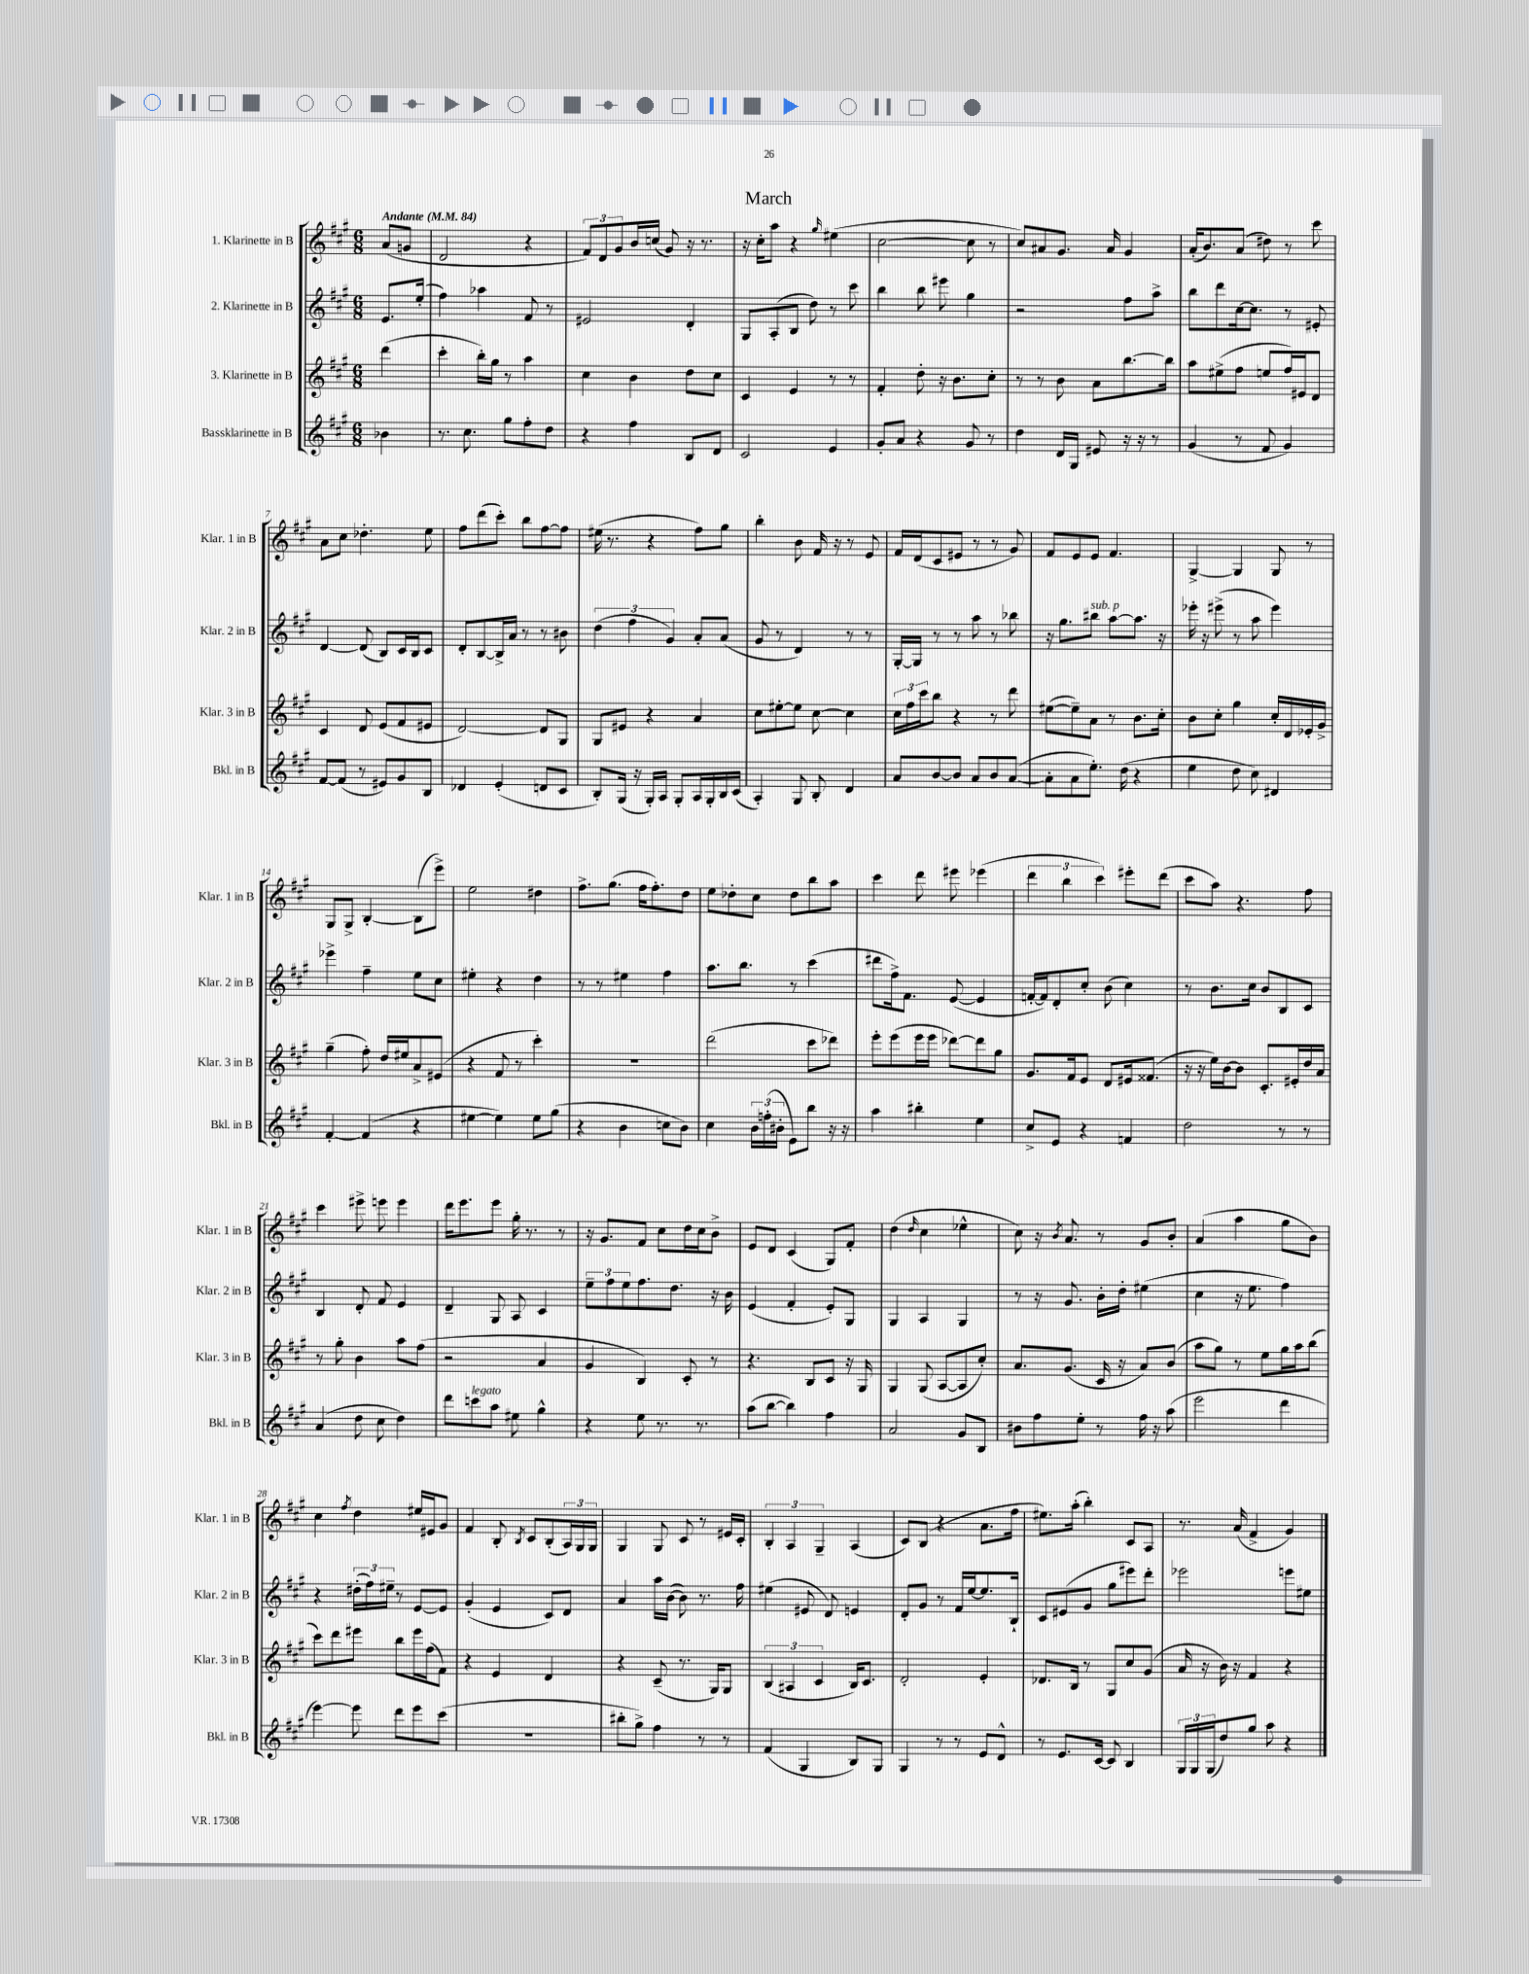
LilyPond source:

\header { title = "March" }
<<
\new StaffGroup <<
\new Staff = "s0" \with { instrumentName = "1. Klarinette in B" shortInstrumentName = "Klar. 1 in B" } {
    \clef treble \key a \major \numericTimeSignature \time 6/8 \partial 4 \tempo "Andante" 4 = 84
    a'8( g'8 |
    d'2 r4 |
    \tuplet 3/2 { fis'8) d'8 gis'8 } b'16 c''16( gis'8) r16 r8. |
    r16 cis''16-. a''8 r4 \grace { gis''16 } eis''4( |
    cis''2~ cis''8 r8 |
    cis''8) ais'8 gis'8. ais'16 gis'4 |
    a'16-.( b'8.) a'8( dis''8) r8 cis'''8 |
    a'8 cis''8 des''4.-. e''8 |
    fis''8 d'''8( cis'''8-.) b''8 fis''8~ fis''8 |
    eis''16( r8. r4 fis''8) gis''8 |
    b''4-. b'8 fis'16 r16 r8 e'8 |
    fis'16 d'16( cis'8 eis'8 r8 r8 gis'8) |
    fis'8 e'8 e'8 fis'4. |
    gis4~-> gis4 gis8 r8 |
    gis8 gis8-> b4~-. b8( e'''8->) |
    e''2 dis''4 |
    fis''8.-> gis''8.( fis''16 fis''8.-.) d''8 |
    e''8 des''8-. cis''8 des''8 b''8 a''8 |
    cis'''4 d'''8 eis'''8 ees'''4( |
    \tuplet 3/2 { d'''4 b''4 cis'''4) } eis'''8-. d'''8( |
    cis'''8 a''8) r4. fis''8 |
    cis'''4 eis'''8-> e'''8 e'''4 |
    d'''16 e'''8. e'''8 gis''16-. r8. r8 |
    r16 gis'8. fis'8 cis''8 d''16 cis''16 b'8-> |
    e'8 d'8 cis'4( gis8) fis'8-. |
    d''4( \grace { d''16 } cis''4 ees''4-^ |
    cis''8) r16 \acciaccatura { b'8 } a'8. r8 gis'8 b'8-. |
    a'4( a''4 gis''8 b'8) |
    cis''4 \acciaccatura { fis''8 } d''4 eis''16 eis'16 gis'8 |
    fis'4 b8-. \acciaccatura { b8 } cis'8 b8-.( \tuplet 3/2 { a16) gis16 gis16 } |
    gis4 gis8 cis'8 r8 eis'16 cis'16-. |
    \tuplet 3/2 { b4-. a4 gis4-- } a4( |
    cis'8) b8( r4 a'8. fis''16 |
    eis''8.) a''16-.( b''4-.) cis'8 a8 |
    r8. a'16( fis'4-> gis'4) \bar "|." |
}
\new Staff = "s1" \with { instrumentName = "2. Klarinette in B" shortInstrumentName = "Klar. 2 in B" } {
    \clef treble \key a \major \numericTimeSignature \time 6/8 \partial 4
    e'8. e''16-.( |
    fis''4) aes''4 fis'8 r8 |
    eis'2 d'4-. |
    gis8 a8-.( b8 d''8) r8 cis'''8 |
    b''4 b''8 eis'''8 gis''4 |
    r2 fis''8 a''8-> |
    b''8 d'''8 cis''16~ cis''8. r8 eis'8-. |
    d'4~ d'8( b8) cis'16 b16 cis'8 |
    d'8-. b8~ b16-> a'16 r8 r8 bis'8 |
    \tuplet 3/2 { d''4( fis''4 gis'4) } a'8-. a'8( |
    gis'8 r8 d'4) r8 r8 |
    gis16~-. gis16 r8 r8 a''8 r8 bes''8 |
    r16 gis''8. bis''8^\markup { \italic "sub. p" } a''8~ a''8. r16 |
    ees'''16-. r16 eis'''8->( r8 a''8 eis'''4) |
    ees'''4-> fis''4-- e''8 cis''8 |
    eis''4-. r4 d''4 |
    r8 r8 eis''4 fis''4 |
    a''8. b''8. r8 cis'''4( |
    dis'''8 fis''16->) fis'8. e'8~( e'4 |
    f'16~-. f'16) d'8-. cis''8-. b'8( cis''4) |
    r8 b'8. cis''16 b'8 b8 cis'8 |
    b4 d'8-. fis'8 e'4 |
    d'4-- gis8 a8 cis'4 |
    \tuplet 3/2 { e''8-- fis''8 e''8 } fis''8. d''8. r16 b'16 |
    e'4( fis'4-. e'8-.) gis8 |
    gis4 a4 gis4 |
    r8 r16 gis'8. b'16-. d''16-. eis''4( |
    cis''4 r16 e''8. fis''4) |
    r4 \tuplet 3/2 { dis''16-.( fis''16) eis''16-- } r8 e'8~ e'8 |
    gis'4-.( e'4 cis'8) d'8 |
    a'4 a''16 b'16~( b'8) r8. fis''16 |
    eis''4( eis'8 d'8) e'4 |
    d'8-. gis'8 r8 fis'16 e''16~ e''8. b16-! |
    cis'8 eis'8( gis'8 gis''8 eis'''8) d'''8-. |
    ees'''2 e'''8 eis''8 \bar "|." |
}
\new Staff = "s2" \with { instrumentName = "3. Klarinette in B" shortInstrumentName = "Klar. 3 in B" } {
    \clef treble \key a \major \numericTimeSignature \time 6/8 \partial 4
    d'''4( |
    cis'''4-. b''16-.) gis''16 r8 a''4 |
    cis''4 b'4 d''8 cis''8 |
    cis'4 e'4 r8 r8 |
    fis'4-. d''8-. r16 b'8. cis''8-. |
    r8 r8 b'8 a'8 b''8.~ b''16 |
    a''8 eis''8->( fis''8 e''8 fis''16) eis'16 d'8 |
    cis'4 d'8 e'8( fis'8 eis'8 |
    d'2~) d'8 gis8 |
    gis8 eis'8 r4 a'4 |
    cis''8 eis''8~-. eis''8 cis''8~ cis''4 |
    \tuplet 3/2 { cis''16 fis''16 cis'''16 } b''8 r4 r8 d'''8 |
    eis''8~( eis''8--) a'8 r8 b'8. cis''16-. |
    b'8 cis''8-. gis''4 cis''16-. d'16 ees'16-. gis'16-> |
    gis''4--( fis''8-.) d''16 eis''16 a'8-> eis'8( |
    r4 fis'8 r8 cis'''4-.) |
    R2. |
    d'''2( cis'''8 des'''8) |
    e'''8-. e'''8( e'''16 e'''16 des'''8~) des'''8 gis''8 |
    gis'8. fis'16 e'8 d'8 eis'16 fisis'8.( |
    r16 r16 e''16) b'16~ b'8 cis'8.-. eis'16-. d''16 a'16 |
    r8 gis''8-. b'4 a''8 fis''8( |
    r2 a'4 |
    gis'4 b4) cis'8-. r8 |
    r4. b8 cis'8 r16 gis16 |
    gis4 gis8( a8~ a8 cis''8-.) |
    a'8. gis'8.( cis'16 r16 a'8) b'8( |
    a''8 gis''8) r8 e''8 gis''16 a''16 b''8( |
    cis'''8) d'''8 eis'''8 b''8 eis'''16 fis''16( fis'8) |
    r4 e'4 d'4 |
    r4 cis'8--( r8. gis16) gis8 |
    \tuplet 3/2 { b4( ais4 cis'4 } b16) cis'8. |
    d'2-. e'4-. |
    des'8. b16 r8 gis8 cis''8 gis'8( |
    a'16 r16 b'16) r16 fis'4 r4 \bar "|." |
}
\new Staff = "s3" \with { instrumentName = "Bassklarinette in B" shortInstrumentName = "Bkl. in B" } {
    \clef treble \key a \major \numericTimeSignature \time 6/8 \partial 4
    bes'4 |
    r8. cis''8. gis''8 fis''8-. d''8 |
    r4 fis''4 b8 d'8 |
    cis'2 e'4 |
    gis'8-. a'8 r4 gis'8 r8 |
    d''4 d'16 gis16 eis'8 r16 r16 r8 |
    gis'4( r8 fis'8 gis'4) |
    fis'8~ fis'8( r8 eis'8) gis'8 b8 |
    des'4 e'4-.( d'8 cis'8 |
    b8-.) gis16( r16 gis16-.) a16 gis8-. a16 gis16-. b16 cis'16( |
    a4-.) gis8 b8-. d'4 |
    a'8 b'8~ b'8 a'8 b'8 a'8~( |
    a'8-. a'8 e''8.-.) d''16( r4 |
    e''4 d''8 cis''8) dis'4 |
    fis'4~-. fis'4( r4 |
    eis''4~ eis''4) eis''8 gis''8( |
    r4 b'4 c''8 b'8) |
    cis''4 \tuplet 3/2 { b'16 f''16-.( bis'16-. } e'8) b''8 r16 r16 |
    a''4 bis''4-. e''4 |
    cis''8-> e'8 r4 f'4 |
    d''2 r8 r8 |
    a'4( d''8 cis''8 d''4) |
    d'''8 c'''8^\markup { \italic "legato" } a''8 eis''8 gis''4-^ |
    r4 e''8 r8. r8. |
    a''8( b''8~ b''4) fis''4 |
    a'2 gis'8 b8 |
    bis'8 fis''8 e''8-. r8 fis''16 r16 a''8( |
    e'''2 d'''4 |
    e'''4~) e'''8 d'''8 e'''8 cis'''8( |
    R2. |
    bis''8-. gis''8->) fis''4 r8 r8 |
    fis'4( gis4 b8) gis8 |
    gis4 r8 r8 e'8 d'8-^ |
    r8 e'8. cis'16~ cis'8 b4 |
    \tuplet 3/2 { gis16 gis16 gis16( } d''8) gis''8 a''8 r4 \bar "|." |
}
>>
>>
